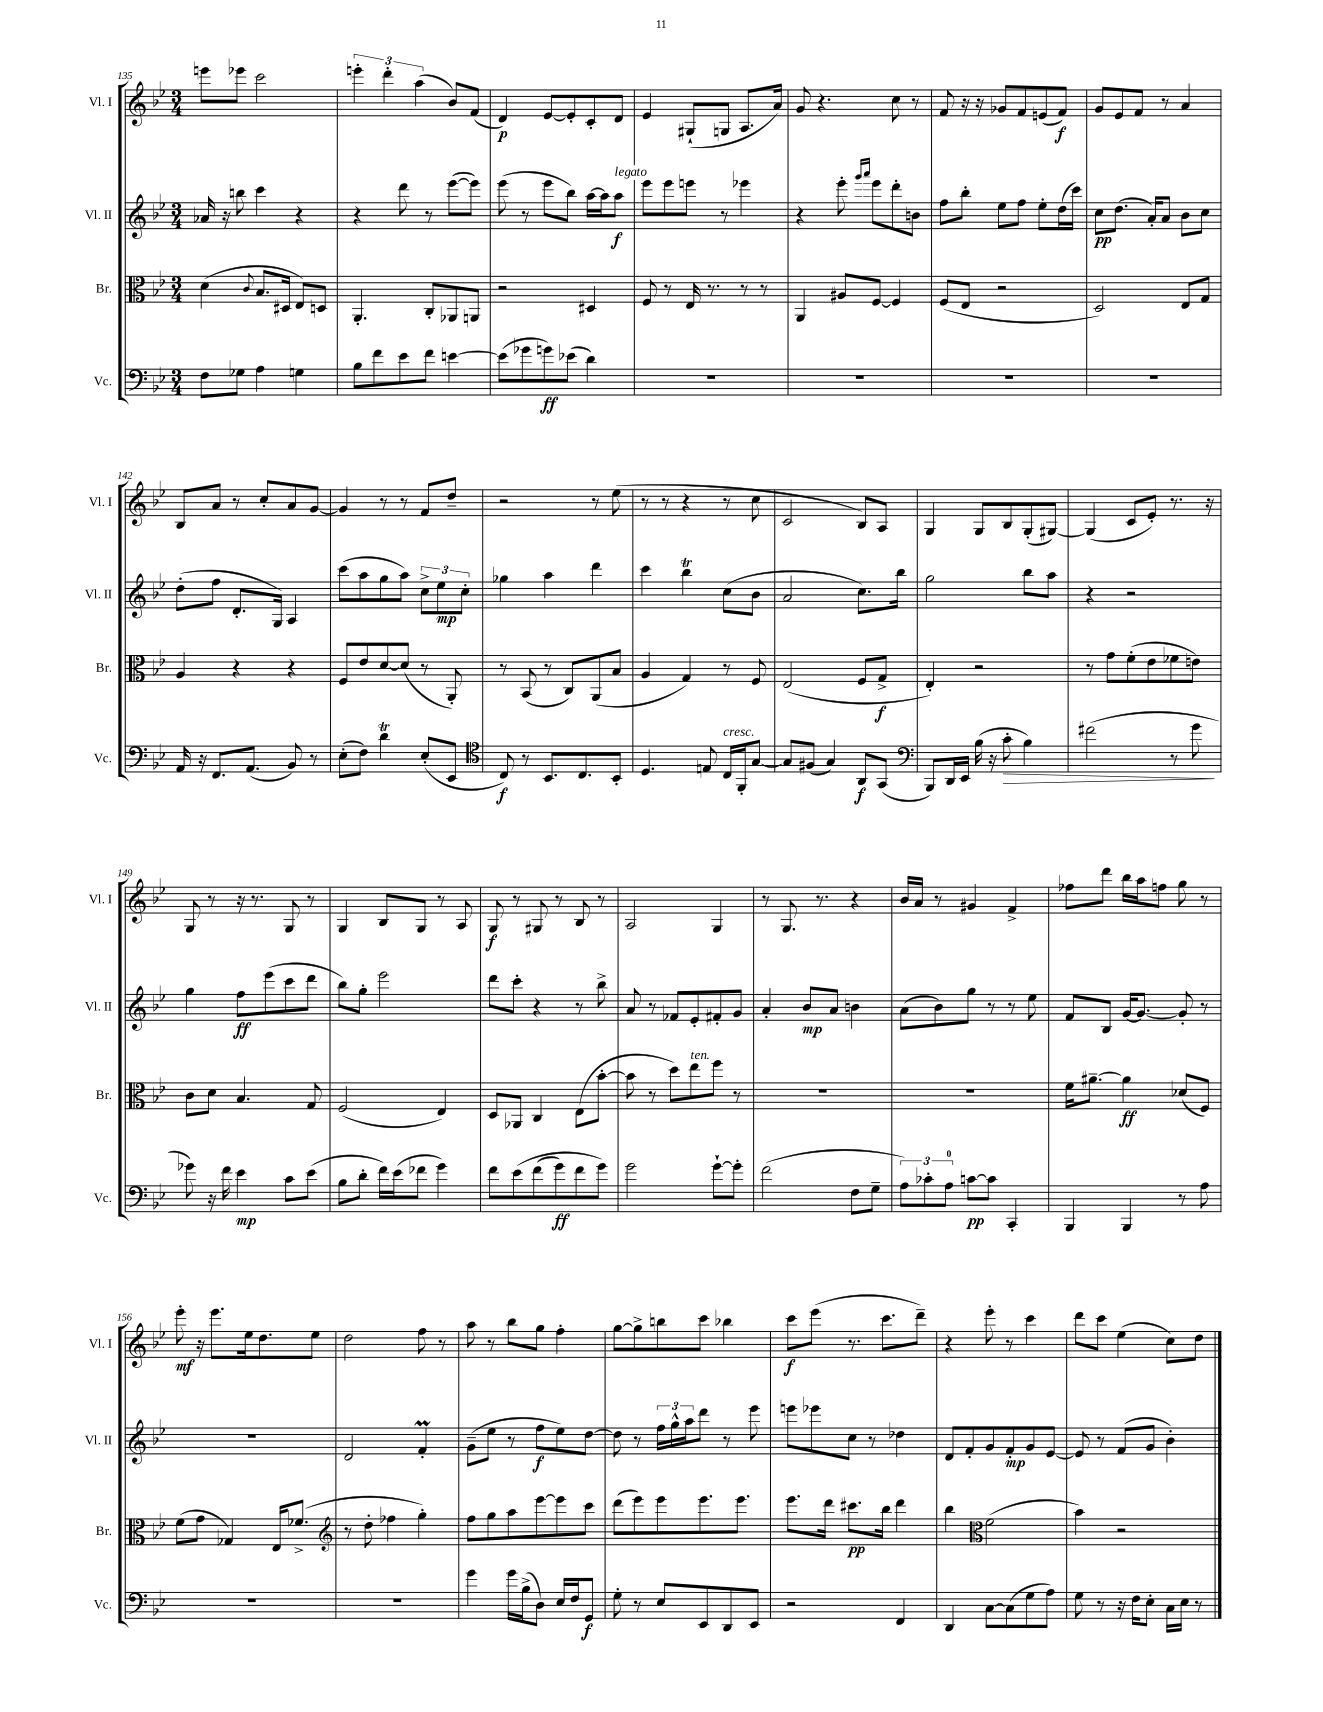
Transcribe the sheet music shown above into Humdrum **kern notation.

**kern	**kern	**kern	**kern
*staff4	*staff3	*staff2	*staff1
*clefF4	*clefC3	*clefG2	*clefG2
*k[b-e-]	*k[b-e-]	*k[b-e-]	*k[b-e-]
*M3/4	*M3/4	*M3/4	*M3/4
8F\L	(4d\	16a-/	8eee\L
.	.	16r	.
8G-\J	.	8bb\	8eee-\J
.	8qqc/	.	.
4A\	8.B-/L	4ccc\	2ccc\
.	16D#/Jk	.	.
4G\	8E-/L)	4r	.
.	8D/J	.	.
=	=	=	=
8B-\L	4.AA'/	4r	6eee'\
8f\	.	.	.
.	.	.	6ddd'\
8e-\	.	8ddd\	.
.	.	.	(6aa\
8f\J	8C'/L	8r	.
[4e\	8AA-/	([8eee-\L	8b-/L)
.	8AA/J	8eee-\]J)	(8f/J
=	=	=	=
(8e\]L	2r	(8eee-\	4d/)
8g-\	.	8r	.
8g\)	.	8eee-\L	[8e-/L
(8e-\J	.	8bb-\J)	8e-'/]
4d\)	4D#/	[16aa\LL	8c'/
.	.	16aa\]J	.
.	.	8aa\J	8d/J
=	=	=	=
2.r	8F/	8eee-\L	4e-/
.	8r	8eee-\	.
.	16E-/	8eee\J	(8G#`/L
.	8.r	.	.
.	.	8r	8G/J
.	8r	4eee-\	8.A/L
.	8r	.	.
.	.	.	16a/Jk)
=	=	=	=
2.r	4AA/	4r	8g/
.	.	.	4.r
.	8A#/L	8eee-'\	.
.	.	16qqggg/LL	.
.	.	16qqaaa/JJ	.
.	[8F/J	8eee-\L	.
.	4F/]	8ddd'\	8cc\
.	.	8b\J	8r
=	=	=	=
2.r	(8F/L	8ff\L	8f/
.	8E-/J	8bb-'\J	16r
.	.	.	16r
.	2r	8ee-\L	8g-/L
.	.	8ff\J	8f/
.	.	8ee-'\L	(8e/
.	.	(16dd\L	8f/J)
.	.	16ccc\JJ)	.
=	=	=	=
2.r	2D/)	8cc\L	8g/L
.	.	(8.dd\J	8e-/
.	.	.	8f/J
.	.	16a'/LK)	.
.	.	8a/J	8r
.	8E-/L	8b-\L	4a/
.	8G/J	8cc\J	.
=	=	=	=
16AA/	4A/	(8dd'\L	8B-/L
16r	.	.	.
8.FF/L	.	8ff\J	8a/J
.	4r	8.d'/L	8r
(8.AA/J	.	.	.
.	.	.	8cc'/L
.	.	16G/Jk)	.
8BB-/)	4r	4A/	8a/
8r	.	.	[8g/J
=	=	=	=
(8E-'\L	8F/L	(8ccc\L	4g/]
8F\J)	8e-/	8aa\	.
4d\	[8d/	8gg\	8r
.	(8d/]J	8aa\J)	8r
(8E-'/L	8r	12cc^\L	8f/L
.	.	12ee-\	.
8EE-/J	8AA'/)	.	8dd~/J
.	.	12cc'\J	.
=	=	=	=
*clefC4	*	*	*
8C/)	8r	4gg-\	2r
8r	(8BB-/	.	.
8.BB-/L	8r	4aa\	.
.	8C/L)	.	.
8.C/	.	.	.
.	(8AA/	4ddd\	8r
8BB-'/J	8B-/J	.	(8ee-\
=	=	=	=
4.D/	4A/	4ccc\	8r
.	.	.	8r
.	4G/)	4bb-\	4r
8E/	.	.	.
16C/LL	8r	(8cc\L	8r
16FF'/J	.	.	.
[8G/J	8F/	8b-\J	8cc\
=	=	=	=
8G/]L	(2E-/	2a/	2c/
(8F#/J	.	.	.
4G/)	.	.	.
8AA/L	8F/L	8.cc\L)	8B-/L)
(8GG/J	8G^/J	.	8A/J
.	.	16bb-\Jk	.
=	=	=	=
*clefF4	*	*	*
8BBB-/L)	4E-'/)	2gg\	4G/
16DD/L	.	.	.
16EE-/JJ	.	.	.
(16B-\	2r	.	8G/L
16r	.	.	.
8c'\	.	.	8B-/
4B-\)	.	8bb-\L	(8G'/
.	.	8aa\J	[8G#/J)
=	=	=	=
(2f#\	8r	4r	(4G#/]
.	8g\L	.	.
.	(8f'\	2r	8c/L
.	8e-\	.	8e-'/J)
8r	8f-\	.	8.r
8g\	8e\J)	.	.
.	.	.	16r
=	=	=	=
8g-\)	8c\L	4gg\	8G/
16r	8d\J	.	8r
16f\	.	.	.
4e-\	4.B-/	8ff\L	16r
.	.	.	8.r
.	.	(8eee-\	.
8c\L	.	8ccc\	8G/
(8e-\J	8G/	8ddd\J	8r
=	=	=	=
8B-\L	(2F/	8bb-\L)	4G/
8d'\J	.	8gg'\J	.
16f\LL)	.	2eee-\	8B-/L
(16e-\J	.	.	.
8f-\J	.	.	8G/J
4g\)	4E-/)	.	8r
.	.	.	8A/
=	=	=	=
8f\L	8D/L	8ddd\L	8G/
&(8e-\	8AA-/J	8ccc'\J	8r
(8f\	4C/	4r	8G#/
8g\)	.	.	8r
8f\	(8E-\L	8r	8B-/
8g\J&)	[8b-'\J	8bb-^\	8r
=	=	=	=
2g\	8b-\]	8a/	2A/
.	8r	8r	.
.	8dd\L)	8f-/L	.
.	8ee-\	8e-'/	.
[8g`\L	8ff\J	8f#'/	4G/
8g'\]J	8r	8g/J	.
=	=	=	=
(2f\	2.r	4a'/	8r
.	.	.	8.G/
.	.	8b-/L	.
.	.	.	8.r
.	.	8a/J	.
8F\L	.	4b\	4r
8G~\J	.	.	.
=	=	=	=
12A\L)	2.r	(8a\L	16b-/LL
.	.	.	16a/JJ
12c-'\	.	.	.
.	.	8b-\)	8r
12A\J	.	.	.
[8c\L	.	8gg\J	4g#/
8c\]J	.	8r	.
4CC'/	.	8r	4f^/
.	.	8ee-\	.
=	=	=	=
4BBB-/	16f\LK	8f/L	8ff-\L
.	[8.a#~\J	.	.
.	.	8B-/J	8ddd\J
4BBB-/	4a#\]	[16g/LK	16bb-\LL
.	.	8.g/_J	16aa\J
.	.	.	8ff\J
8r	(8d-/L	8g'/]	8gg\
8A\	8F/J)	8r	8r
=	=	=	=
2.r	(8f\L	2.r	8eee-'\
.	8g\J	.	16r
.	.	.	8.eee-\L
.	4G-/)	.	.
.	.	.	16ee-\k
.	.	.	8.dd\
.	16E-/LK	.	.
.	(8.f-^/J	.	.
.	.	.	8ee-\J
=	=	=	=
*	*clefG2	*	*
2.r	8r	2d/	2dd\
.	8dd'\	.	.
.	4ff-\	.	.
.	4gg'\)	4f'/	8ff\
.	.	.	8r
=	=	=	=
4g\	8ff\L	(8g~\L	8aa\
.	8gg\	8ee-\J	8r
16g\LL	8aa\	8r	8bb-\L
(16B-^\J	.	.	.
8D\J)	[8eee-\	8ff\L	8gg\J
16E-/LL	8eee-\]	8ee-\)	4ff'\
16F/J	.	.	.
8GG/J	8ccc\J	[8dd\J	.
=	=	=	=
8G'\	(8ddd\L	8dd\]	[8gg\L
8r	8eee-\)	8r	8gg^\]
8E-/L	8eee-\	24ff\LL	8bb\
.	.	24gg^^\	.
.	.	24aa\J	.
8EE-/	8.eee-\	8ddd\J	8ccc\J
8DD/	.	8r	4bb-\
.	8.eee-\J	.	.
8EE-/J	.	8eee-\	.
=	=	=	=
2r	8.eee-\L	8eee\L	8ccc\L
.	.	8eee-\	(8eee-\J
.	16ddd\Jk	.	.
.	8.ccc#\L	8cc\J	8.r
.	.	8r	.
.	16bb-\Jk	.	8.ccc\L
4FF/	4ddd\	4dd-\	.
.	.	.	8ddd~\J)
=	=	=	=
4DD/	4bb-\	8d/L	4r
.	.	8f'/	.
*	*clefC3	*	*
[8C\L	(2f\	8g/	8eee-'\
(8C\]	.	8f'/	8r
8G\	.	8g/	4ccc\
8A\J)	.	[8e-/J	.
=	=	=	=
8G\	4b-\)	8e-/]	8ddd\L
8r	.	8r	8ccc\J
16r	2r	(8f/L	(4ee-\
16F\LK	.	.	.
8E-'\J	.	8g/J	.
16C\LL	.	4b-'\)	8cc\L)
16E-\JJ	.	.	.
8r	.	.	8dd\J
==	==	==	==
*-	*-	*-	*-
